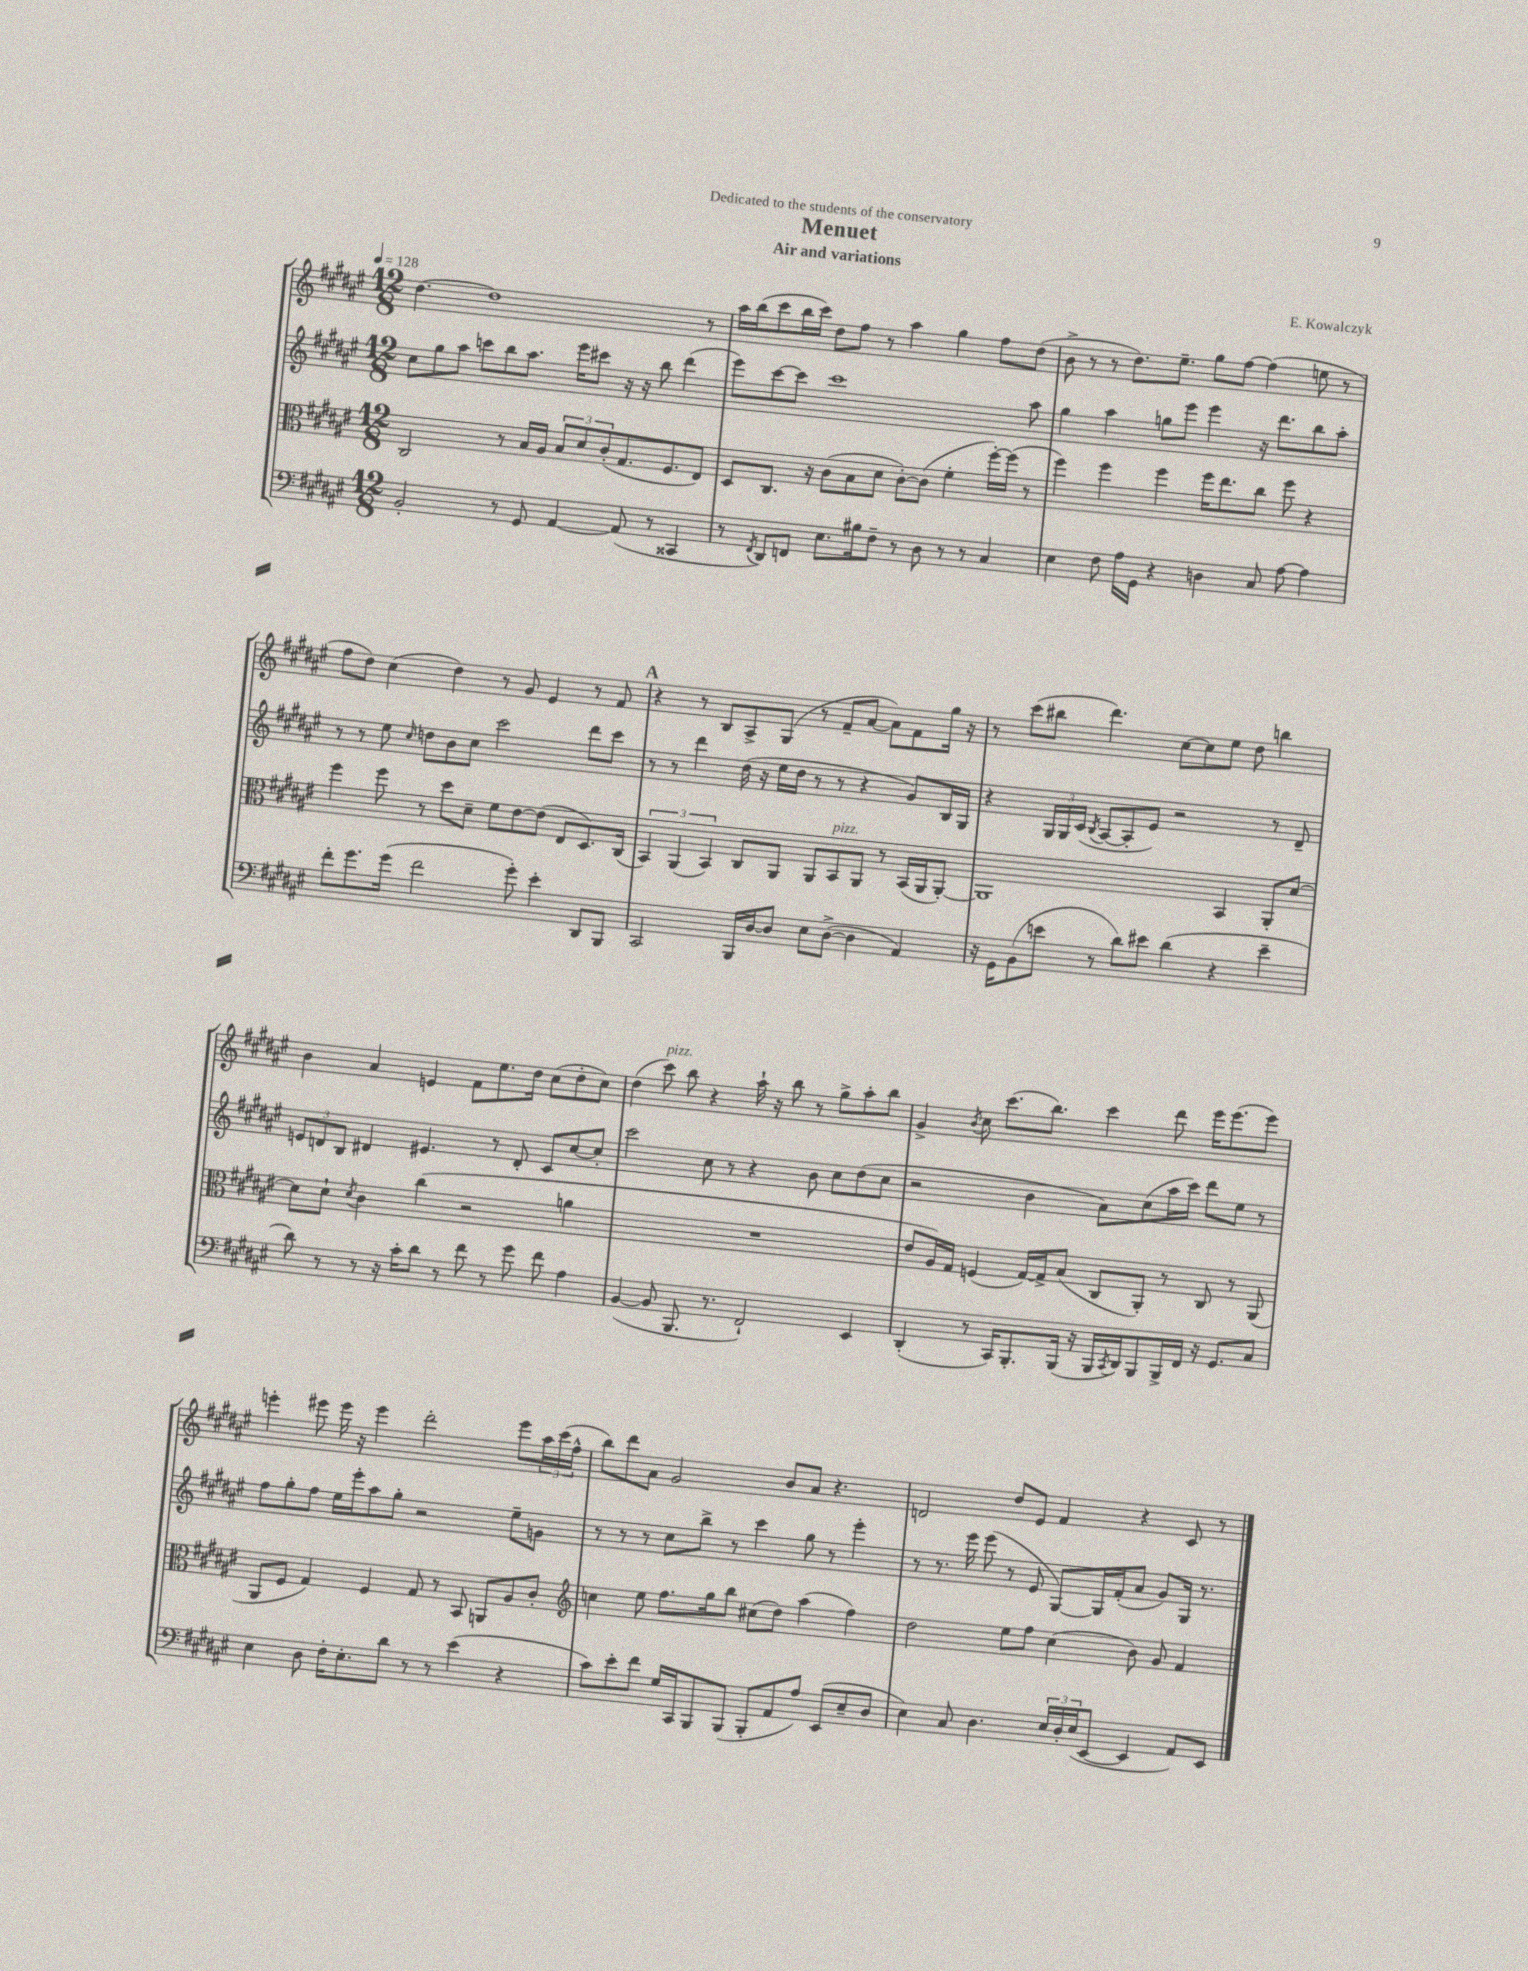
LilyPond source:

\header { title = "Menuet" composer = "E. Kowalczyk" subtitle = "Air and variations" dedication = "Dedicated to the students of the conservatory" }
<<
\new StaffGroup <<
\new Staff = "s0" {
    \clef treble \key fis \major \numericTimeSignature \time 12/8 \tempo 4 = 128
    dis''4.~ dis''1 r8 |
    ais''16 b''16( cis'''8 b''16 cis'''16) dis''8 fis''8 r8 ais''4 gis''4 fis''8 dis''8( |
    b'8-> r8 r8 dis''8.) eis''8.-- gis''8 fis''8~ fis''4( e''8 r8 |
    fis''8 dis''8) cis''4( dis''4) r8 gis'8 eis'4 r8 fis'8 |
    \mark \markup { \bold "A" } r4 r8 b8 ais8-> gis8( r8 fis'8-- ais'8~ ais'8) fis'8 gis''16 r16 |
    r8 cis'''8( bis''8 dis'''4.) cis''8~ cis''8 eis''8 dis''8 b''4 |
    b'4 ais'4 e'4 fis'8 eis''8. dis''16 cis''8( dis''8-. cis''8) |
    dis''4( cis'''8^\markup { \italic "pizz." }) b''8 r4 ais''16-! r16 b''8 r8 gis''8-> ais''8-. b''8 |
    gis'4-> \acciaccatura { b'8 } cis''8 cis'''8.( b''8.) cis'''4 dis'''8 eis'''16 eis'''8.( eis'''8) |
    e'''4-. eis'''8 eis'''16 r16 eis'''4 dis'''2-. eis'''8 \tuplet 3/2 { ais''16 cis'''16( fis''16-^ } |
    b''8) dis'''8 ais'8 gis'2 b'8 ais'8 r4. |
    d'2 dis''8 eis'8 fis'4 r4 cis'8 r8 \bar "|." |
}
\new Staff = "s1" {
    \clef treble \key fis \major \numericTimeSignature \time 12/8
    cis''8 gis''8 ais''8 c'''8 b''8 ais''8. eis'''16 cis'''8 r16 r16 b''8 dis'''4( |
    eis'''8) cis'''8~ cis'''8 cis'''1 ais''8 |
    gis''4 ais''4 g''8 eis'''8 eis'''4 r16 dis'''8. b''8 ais''8-. |
    r8 r8 eis''8 \grace { cis''16 } d''8 b'8 cis''8 cis'''2 dis'''8 cis'''8 |
    \mark \markup { \bold "A" } r8 r8 dis'''4 dis''16( r16 eis''16 dis''16 r8 r8 r4 gis'8) b16 gis16 |
    r4 \tuplet 3/2 { gis16 gis16 cis'16( } \acciaccatura { b8 } ais8~ ais8-. eis'8) r2 r8 dis'8-- |
    \tuplet 3/2 { e'8 d'8 b8 } dis'4 eis'4. r8 dis'8-. cis'8 cis''8~ cis''8-. |
    cis'''2 cis''8 r8 r4 b'8 cis''8 dis''8( cis''8 |
    r2 b'4 ais'8) cis''8( ais''16 cis'''16) dis'''8 eis''8 r8 |
    fis''8 gis''8-. fis''8 eis''16 eis'''16-. ais''8 gis''8-. r2 eis''8-- g'8 |
    r8 r8 r8 cis''8 b''8-> r8 cis'''4 gis''8 r8 eis'''4-. |
    r8 r8. eis'''16 eis'''8( r8 eis'8 gis8~) gis16 fis'16-.( ais'8 gis'8) gis16 r8. \bar "|." |
}
\new Staff = "s2" {
    \clef alto \key fis \major \numericTimeSignature \time 12/8
    cis2 r8 b16 ais16 \tuplet 3/2 { b8 dis'8 cis'8-.( } gis8. fis8. eis8) |
    dis8 cis8. r16 cis'8( b8 dis'8 cis'8~-.) cis'8( fis'4-. fis''16~-.) fis''16( r8 |
    fis''4) fis''4 fis''4 fis''16 eis''8. cis''8 fis''8 r4 |
    fis''4 fis''8 r8 dis''8 dis'8-- fis'8 eis'8~ eis'8( eis8 dis8.) cis16( |
    \mark \markup { \bold "A" } \tuplet 3/2 { b,4) ais,4( b,4) } cis8 ais,8 ais,8 b,8^\markup { \italic "pizz." } ais,8 r8 b,16( ais,16 ais,8~-.) |
    ais,1 b,4 ais,8-. dis'8~ |
    dis'8 dis'8-! \acciaccatura { dis'8 } cis'4 cis''4( r2 a'4 |
    R1. |
    eis'8 ais16) gis16 f4( gis16~) gis16-> b8( cis8 ais,8-.) r8 cis8 r8 ais,8( |
    ais,8 fis8 gis4) fis4 gis8 r8 b,8 a,8 ais8 cis'8-. |
    \clef treble c''4 eis''8 fis''8. gis''16 b''8 cis''8( dis''8) ais''4( fis''4) |
    dis''2 eis''8 fis''8 cis''4( b'8) gis'8 fis'4 \bar "|." |
}
\new Staff = "s3" {
    \clef bass \key fis \major \numericTimeSignature \time 12/8
    b,2-. r8 gis,8 ais,4~ ais,8( r8 cisis,4 |
    r8 \acciaccatura { fis,8 } dis,8) f,8 eis8. bis16 fis8-- r8 dis8 r8 r8 cis4 |
    eis4 fis8 ais16 gis,16 r4 d4 cis8 ais8~ ais4 |
    fis'8-. gis'8. gis'16( fis'2 gis'8-.) eis'4-. dis,8 b,,8 |
    \mark \markup { \bold "A" } cis,2 b,,16 dis16~ dis8 eis8 dis8~->( dis4 ais,4) |
    r16 gis,16 b,8( e'8 r8 dis'8) eis'8 dis'4( r4 eis'4-- |
    dis'8) r8 r8 r16 cis'16-. dis'8 r8 fis'8 r8 gis'8 fis'8 ais4 |
    b,4~( b,8 b,,8. r8. fis,2-!) eis,4 |
    dis,4-.( r8 cis,16) b,,8.-. b,,16( r16 b,,16 \acciaccatura { cis,8 } dis,16) b,,8 b,,16-> fis,16 r16 gis,8. cis8 |
    eis4 dis8 fis16-. eis8.-. dis'8 r8 r8 eis'4( r4 |
    cis'8) eis'8-. fis'8 gis16 cis,16 b,,8 b,,8( b,,8-. ais,8 ais8) eis,8( eis8-- dis8 |
    eis4) cis8 dis4. \tuplet 3/2 { eis16 dis16-. eis16( } eis,8~ eis,4 ais,8) eis,8 \bar "|." |
}
>>
>>
\layout { \context { \Score \remove "Bar_number_engraver" } }
